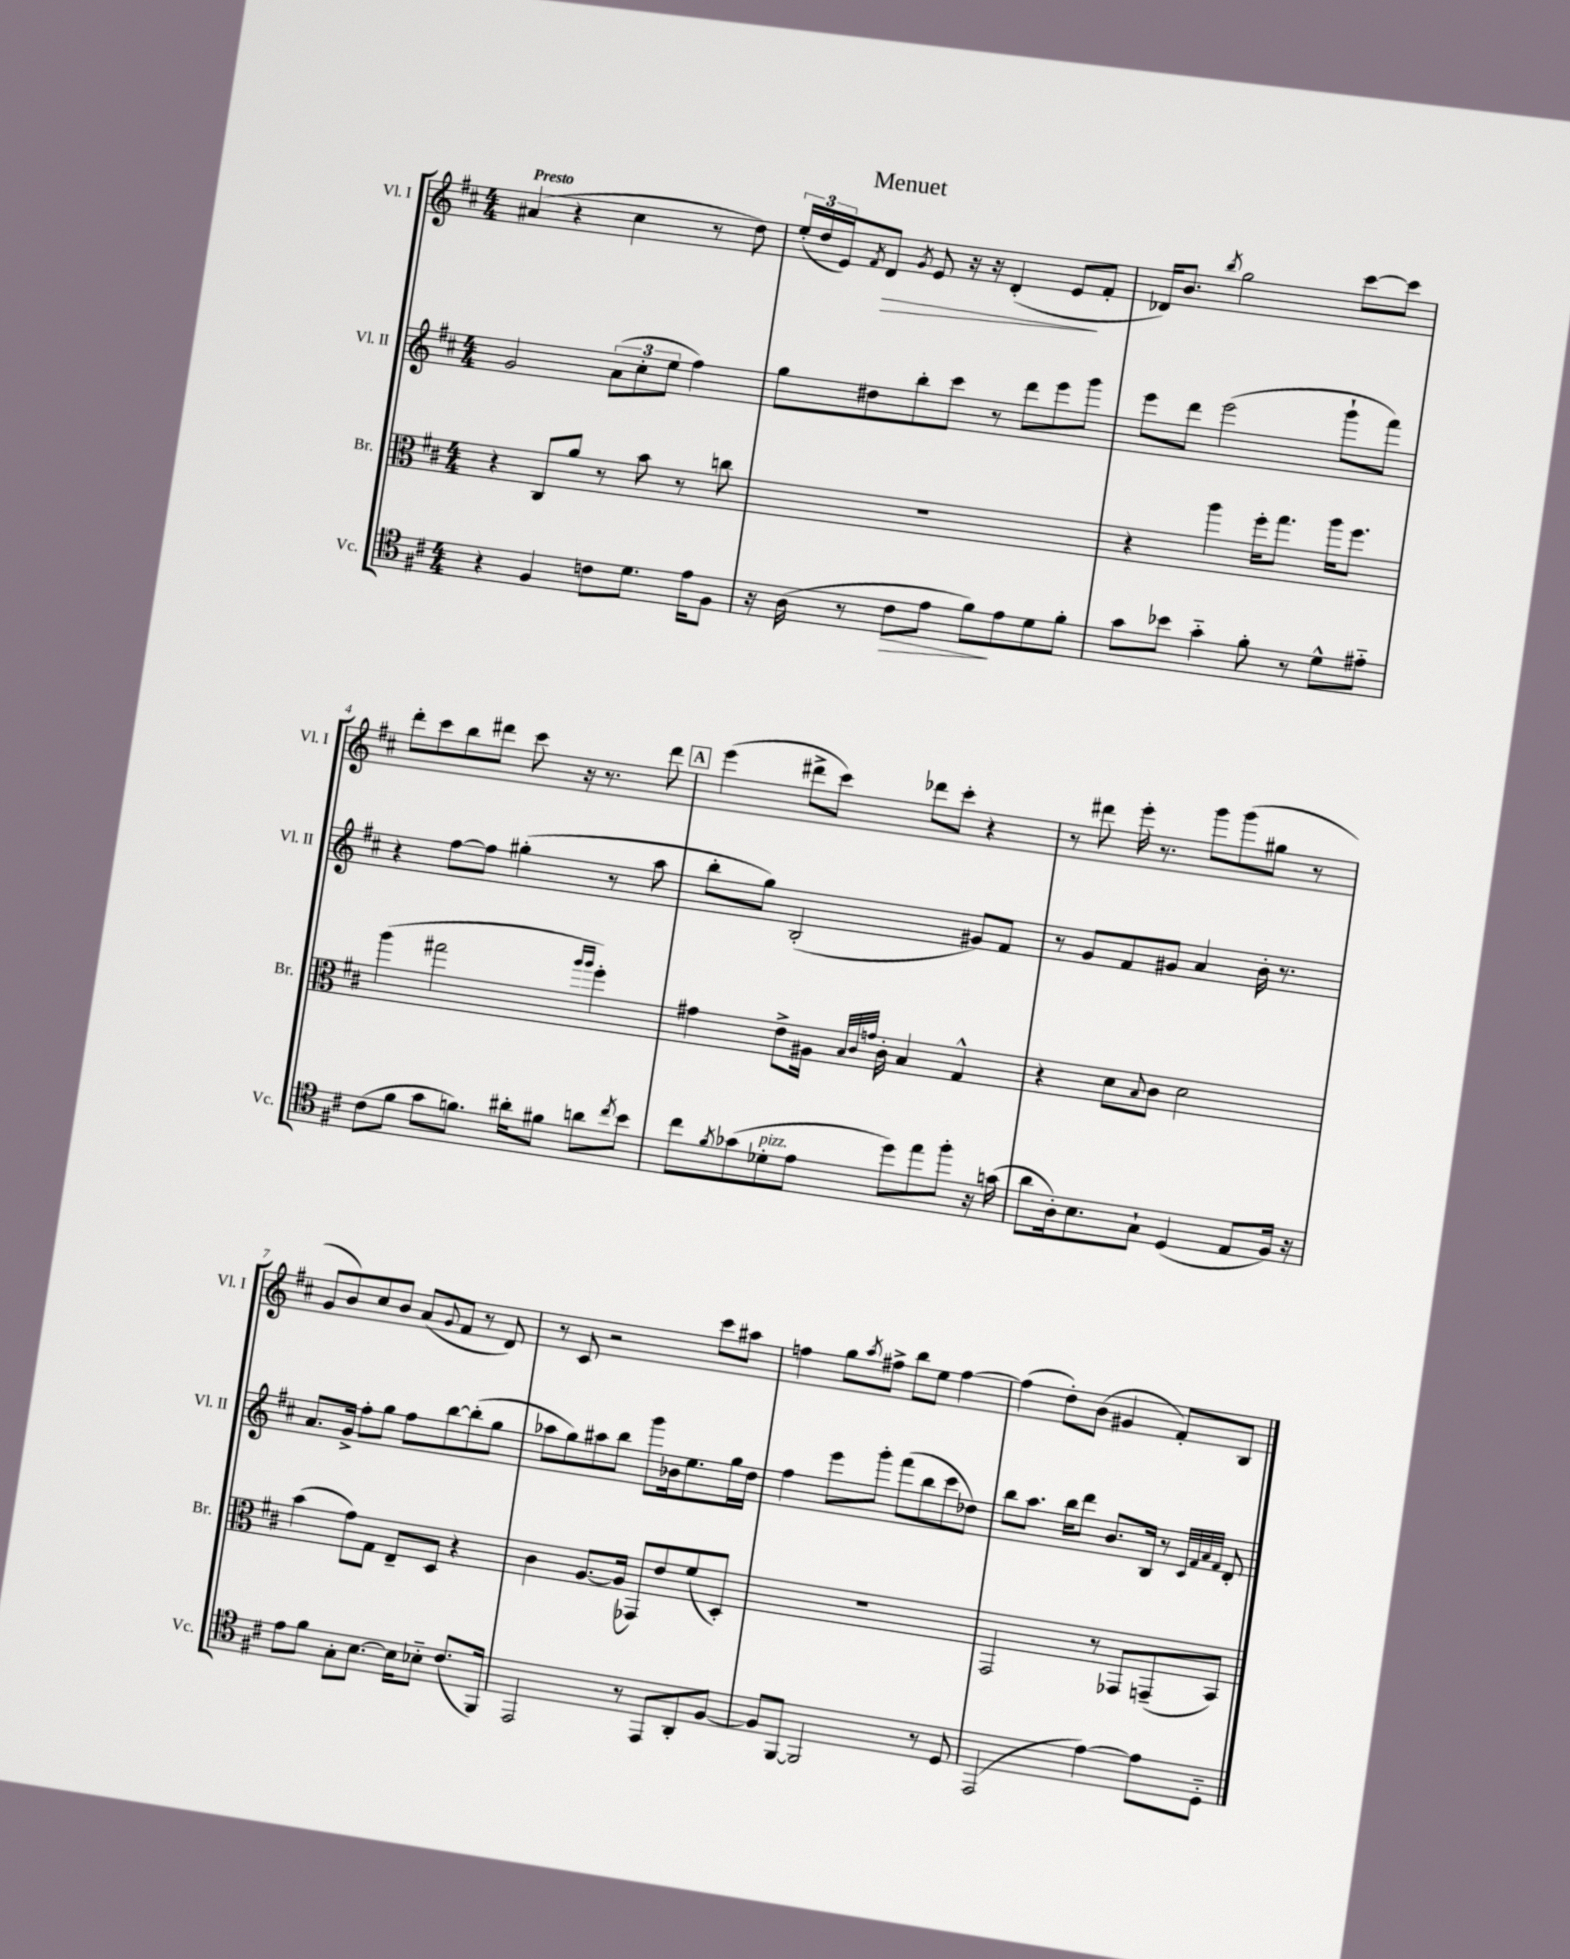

**kern	**dynam	**kern	**kern	**kern	**dynam
*part4	*part4	*part3	*part2	*part1	*part1
*staff4	*staff4	*staff3	*staff2	*staff1	*staff1
*I"Vc.	*	*I"Br.	*I"Vl. II	*I"Vl. I	*
*I'Vc.	*	*I'Br.	*I'Vl. II	*I'Vl. I	*
*clefC4	*	*clefC3	*clefG2	*clefG2	*
*k[f#c#]	*	*k[f#c#]	*k[f#c#]	*k[f#c#]	*
*M4/4	*	*M4/4	*M4/4	*M4/4	*
=1	=1	=1	=1	=1	=1
!	!	!	!	!LO:TX:a:B:t=Presto	!
4r	.	4r	2g/	(4a#X/	.
4F#/	.	8C#/L	.	4r	.
.	.	8a/J	.	.	.
8cn\L	.	8r	(12a\L	4cc#\	.
.	.	.	12cc#'\	.	.
8.d\J	.	8b\	.	.	.
.	.	.	12ee\J	.	.
.	.	8r	4ff#\)	8r	.
16e\KL	.	.	.	.	.
8F#\J	.	8ccn\	.	8dd\)	.
=2	=2	=2	=2	=2	=2
16r	.	1r	8gg\L	(24ee'/LL	.
.	.	.	.	24dd/	.
(16A\	.	.	.	.	.
.	.	.	.	24e/J)	.
.	.	.	.	8qf#/	.
!	!	!	!	!	!LO:HP:b
8r	.	.	8dd#X\	8d/J	>
.	.	.	.	8qg/	.
!	!LO:HP:b	!	!	!	!
8c#\L	>	.	8bb'\	8e/	.
8e\J	.	.	8ccc#\J	16r	.
.	.	.	.	16r	.
8f#\L)	.	.	8r	(4d'/	.
8e\	]	.	8ddd\L	.	.
8d\	.	.	8eee\	8e/L	.
8f#'\J	.	.	8ggg\J	8f#'/J	]
=3	=3	=3	=3	=3	=3
8g\L	.	4r	8eee\L	16d-X/KL)	.
.	.	.	.	8.b/J	.
8b-X\J	.	.	8ddd\J	.	.
.	.	.	.	8qbb/	.
4g\	.	4aa\	(2eee\	2gg\	.
8f#'\	.	16ff#'\KL	.	.	.
.	.	8.gg\J	.	.	.
8r	.	.	.	.	.
8d^^\L	.	16aa\KL	8ggg`\L	[8ccc#\L	.
.	.	8.ff#\J	.	.	.
8e#X\J	.	.	8fff#\J)	8ccc#\J]	.
!!LO:LB:g=z
=4	=4	=4	=4	=4	=4
(8c#\L	.	(4aa\	4r	8ddd'\L	.
8f#\J	.	.	.	8ccc#\	.
8g\L	.	2gg#X\	[8ff#\L	8bb\	.
8.fn\J)	.	.	8ff#\J]	8ddd#X\J	.
.	.	.	(4gg#X'\	8ccc#\	.
16a#X'\KL	.	.	.	.	.
8f#X\J	.	.	.	16r	.
.	.	.	.	8.r	.
.	.	16qqaa/LL	.	.	.
.	.	16qqaa/JJ	.	.	.
8an\L	.	4ff#'\)	8r	.	.
8qcc#/	.	.	.	.	.
8b\J	.	.	8aa\	8ddd#\	.
!!LO:REH:place=s1:t=A
=5	=5	=5	=5	=5	=5
8cc#\L	.	4g#X\	8bb'\L	(4eee\	.
8qf#/	.	.	.	.	.
(8g-X\	.	.	8gg\J)	.	.
!LO:TX:a:i:t=pizz.	!	!	!	!	!
8d-X'\	.	8e^\L	(2B'/	8ddd#X^\L	.
8e\J	.	16A#X\Jk	.	8ccc#\J)	.
.	.	32qqB/LLL	.	.	.
.	.	32qqc#/	.	.	.
.	.	32qqgn/JJJ	.	.	.
.	.	16c#'\	.	.	.
8dd\L)	.	4B/	.	8ddd-X\L	.
8ee\	.	.	.	8ccc#'\J	.
8ff#'\J	.	4G^^/	8g#X/L)	4r	.
16r	.	.	8f#/J	.	.
(16gn\	.	.	.	.	.
=6	=6	=6	=6	=6	=6
8a\L	.	4r	8r	8r	.
16A'\k)	.	.	8g/L	8ddd#X\	.
8.B\	.	.	.	.	.
.	.	8d\L	8f#/	16eee'\	.
.	.	.	.	8.r	.
.	.	8qqB/	.	.	.
8G`\J	.	8c#\J	8g#X/J	.	.
(4D/	.	2d\	4a/	8ggg\L	.
.	.	.	.	(8ggg\	.
8E/L	.	.	16b'\	8gg#X\J	.
.	.	.	8.r	.	.
16F#/Jk)	.	.	.	8r	.
16r	.	.	.	.	.
!!LO:LB:g=z
=7	=7	=7	=7	=7	=7
8e\L	.	(4b\	8.a/L	8g/L	.
8f#\J	.	.	.	8b/)	.
.	.	.	16g^/Jk	.	.
8G'\L	.	8g\L)	8ff#'\L	8cc#/	.
[8.B\J	.	8G\J	8gg\J	8b/J	.
.	.	8E~/L	8ff#\L	(8a/L	.
16B\KL]	.	.	.	.	.
.	.	.	.	8qqg/	.
8B-X\J	.	8D/J	[8bb\	8f#/J	.
(8.c#/L	.	4r	(8bb'\]	8r	.
.	.	.	8gg\J	8d/)	.
16FF#/Jk)	.	.	.	.	.
=8	=8	=8	=8	=8	=8
2EE/	.	4c#\	8aa-X\L	8r	.
.	.	.	8gg\)	8c#/	.
.	.	[8.A/L	8aa#X\	2r	.
.	.	.	8bb\J	.	.
.	.	(16A/Jk]	.	.	.
8r	.	8GG-X/L)	8ggg\L	.	.
8EE/L	.	8e/	16b-X\k	.	.
.	.	.	8.ee\	.	.
8AA'/	.	(8f#/	.	8ccc#\L	.
[8F#/J	.	8D'/J)	16gg\L	8aa#X\J	.
.	.	.	16dd\JJ	.	.
=9	=9	=9	=9	=9	=9
8F#/L]	.	1r	4ff#\	4ffn\	.
[8FF#/J	.	.	.	.	.
2FF#/]	.	.	8eee\L	8gg\L	.
.	.	.	.	8qaa/	.
.	.	.	8ggg'\J	8ff#X^\J	.
.	.	.	(8fff#\L	8bb\L	.
.	.	.	8bb\	8ee\J	.
8r	.	.	8ccc#\	[4ff#\	.
8D/	.	.	8dd-X\J)	.	.
=10	=10	=10	=10	=10	=10
(2EE/	.	2GG/	8bb\L	(4ff#\]	.
.	.	.	8.aa\J	.	.
.	.	.	.	8dd'\L)	.
.	.	.	16bb\KL	.	.
.	.	.	8ddd\J	(8b\J	.
[4e\)	.	8r	8.b/L	4g#X/	.
.	.	8GG-X/L	.	.	.
.	.	.	16B/Jk	.	.
8e\L]	.	(8GGn~/	8r	8f#'/L)	.
.	.	.	32qqc#/LLL	.	.
.	.	.	32qqf#/	.	.
.	.	.	32qqa/	.	.
.	.	.	32qqf#/JJJ	.	.
8D\J	.	8BB/J)	8d'/	8B/J	.
==	==	==	==	==	==
*-	*-	*-	*-	*-	*-
